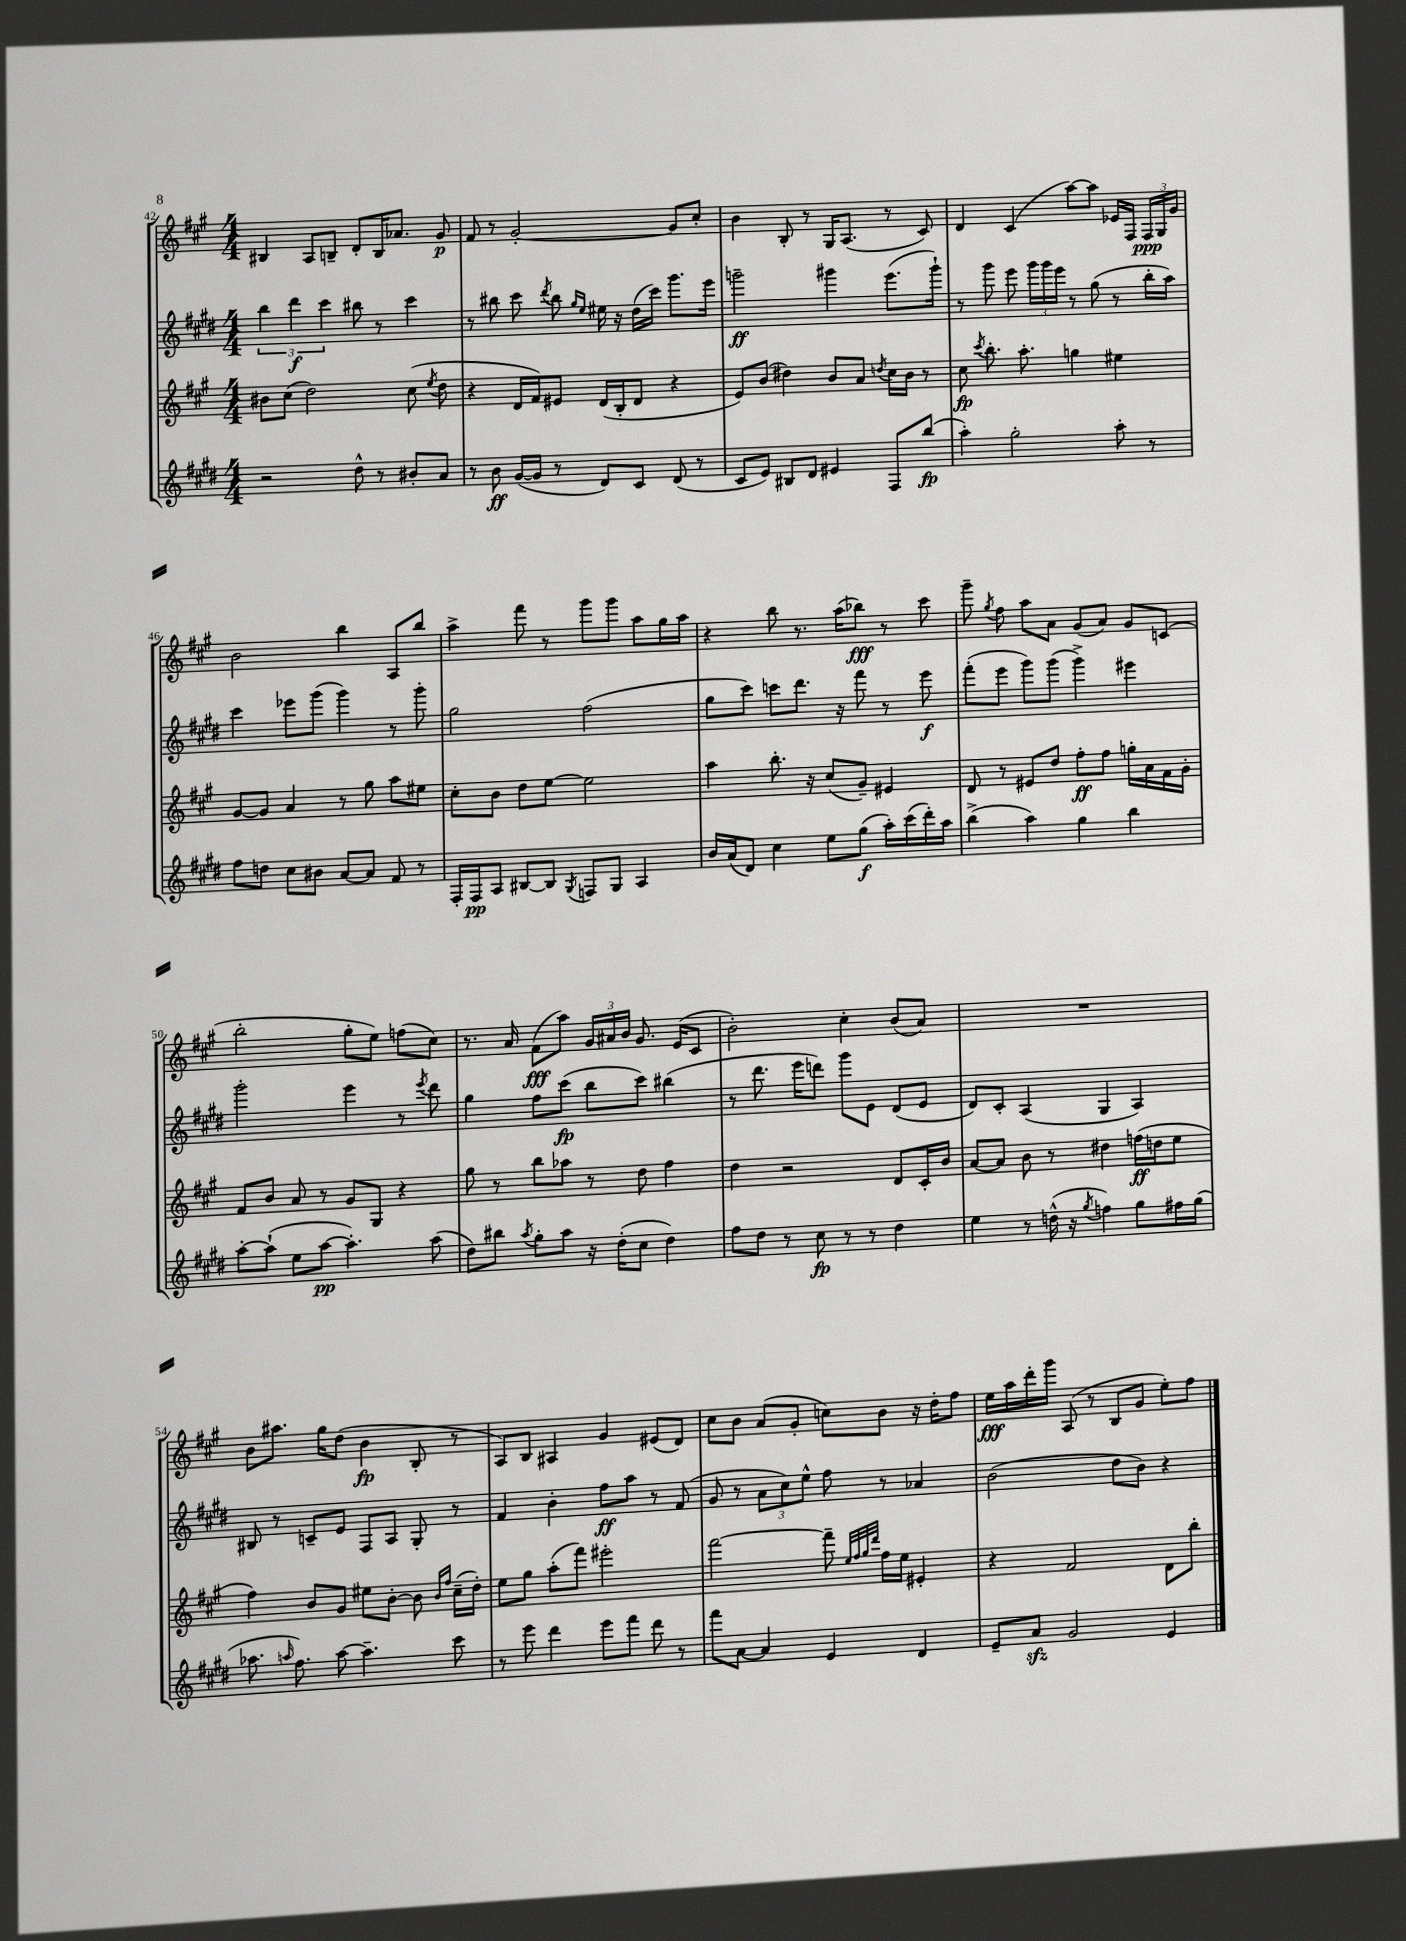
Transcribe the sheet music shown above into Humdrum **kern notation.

**kern	**kern	**kern	**kern
*staff4	*staff3	*staff2	*staff1
*clefG2	*clefG2	*clefG2	*clefG2
*k[f#c#g#d#]	*k[f#c#g#]	*k[f#c#g#d#]	*k[f#c#g#]
*M4/4	*M4/4	*M4/4	*M4/4
2r	8b#\L	6bb\	4B#/
.	(8cc#\J	.	.
.	.	6ddd#\	.
.	2dd\)	.	8A/L
.	.	6ccc#\	.
.	.	.	8B~/J
8dd#^^\	.	8bb#\	8d'/L
8r	.	8r	16B/K
.	.	.	8.a-/J
8b#'/L	(8cc#\	4ccc#\	.
.	8qee/	.	.
8a/J	8dd\	.	8g#/
=	=	=	=
8r	4r	8r	8f#/
8b\	.	8bb#\	8r
([16g#/LL	16d/LL	8ccc#\	[2g#'/
16g#/]JJ	16f#/J)	.	.
.	.	8qddd#/	.
8r	8e#/J	8bb#\	.
.	.	16qqgg#/LL	.
.	.	16qqee/JJ	.
8d#/L)	(16d/LL	16ee#\	.
.	16B'/J	16r	.
8c#/J	8d/J	(16dd#\LL	.
.	.	16ccc#\JJ)	.
(8d#/	4r	8.ggg#\L	8g#/]L
8r	.	.	8cc#'/J
.	.	16eee\Jk	.
=	=	=	=
8c#/L	8e/L)	2ggg~\	4b\
8e/J)	(8b/J	.	.
8B#/L	4dd#\)	.	8B'/
8d#/J	.	.	8r
4e#/	8b/L	4ggg#\	16G#/LK
.	.	.	(8.A/J
.	8a/J	.	.
.	8qdd/	.	.
8F#/L	16cc#\LL	(8.eee\L	8r
.	16b\JJ	.	.
(8bb/J	8r	.	8c#/)
.	.	16ggg#`\Jk)	.
=	=	=	=
4aa'\)	8cc#\	8r	4d/
.	8qccc#/	.	.
.	8.bb'\	8ggg#\	.
2gg#'\	.	8eee\	(4c#/
.	8.aa'\	.	.
.	.	24ggg#\LL	.
.	.	24ggg#\	.
.	.	24eee\JJ	.
.	4gg\	8r	[8aa\L)
.	.	(8gg#\	8aa\]J
8aa'\	4ee#\	8r	16e-/LL
.	.	.	16F#/JJ
8r	.	16bb'\LL	24F#/LL
.	.	.	24G#/
.	.	16aa\JJ)	.
.	.	.	24g#/JJ
=	=	=	=
8ff#\L	[8g#/L	4ccc#\	2b\
8dd\J	8g#/]J	.	.
8cc#\L	4a/	8eee-\L	.
8b#\J	.	(8ggg#\J	.
[8a/L	8r	4ggg#\)	4bb\
8a/]J	8gg#\	.	.
8f#/	8aa\L	8r	8A/L
8r	8ee#\J	8ggg#'\	8bb/J
=	=	=	=
16F#'/LL	8cc#'\L	2gg#\	4aa^\
16F#/J	.	.	.
8A/J	8b\J	.	.
[8B#/L	8dd\L	.	8fff#\
8B#/]J	[8ee\J	.	8r
8qG#/	.	.	.
8F/L	2ee\]	(2ff#\	8ggg#\L
8G#/J	.	.	8ggg#\J
4A/	.	.	8aa\L
.	.	.	16gg#\L
.	.	.	16aa\JJ
=	=	=	=
16b/LL	4aa\	8gg#\L	4r
(16a/J	.	.	.
8d#/J)	.	8ccc#\J)	.
4cc#\	8.bb'\	8ccc\L	8bb\
.	.	8.ddd#\J	8.r
.	16r	.	.
8ee\L	(8cc#/L	.	.
.	.	16r	(16aa\LK
(8gg#\J	8g#~/J)	8fff#\	8bb-\J)
16aa'\LL)	4e#/	8r	8r
(16ccc#\	.	.	.
16ddd#'\)	.	8eee\	8ccc#\
16aa\JJ	.	.	.
=	=	=	=
(4bb^\	8d/	(8fff#'\L	8ggg#~\
.	.	.	8qgg#/
.	8r	8eee\J	8ff#\
4aa\)	8e#/L	8ggg#\L)	8aa\L
.	8dd/J	(8ggg#\J	8a\J
4gg#\	8ff#'\L	4ggg#^\)	(8g#/L
.	8ff#\J	.	8a/J)
4bb\	16gg'\LL	4eee#\	8g#/L
.	16a\	.	.
.	16f#\	.	(8c/J
.	16g#'\JJ	.	.
=	=	=	=
[8aa'\L	8f#/L	2ggg#'\	2bb'\
(8aa`\]J	8b/J	.	.
8ee\L	8a/	.	.
[8aa\J	8r	.	.
4.aa'\])	8g#/L	4eee\	8gg#'\L
.	8G#/J	.	8ee\J)
.	4r	8r	(8ff\L
.	.	8qeee/	.
(8aa\	.	8ddd#\	8cc#\J)
=	=	=	=
8dd#\L)	8gg#\	4gg#\	8.r
8bb#\J	8r	.	.
.	.	.	16a/
8qaa/	.	.	.
8gg#'\L	8bb\L	8ff#\L	(8f#\L
8aa\J	8aa-\J	(8ccc#\J	8aa\J)
16r	8r	8bb\L	24g#/LL
.	.	.	24a#/
(16dd#'\LK	.	.	.
.	.	.	24b/JJ
8cc#\J	8dd\	8ccc#\J)	8.g#/
4dd#\)	4ff#\	(4bb#\	.
.	.	.	(16e/LK
.	.	.	8c#/J
=	=	=	=
8ff#\L	4dd\	8r	2b'\)
8dd#\J	.	8.ddd#\	.
8r	2r	.	.
.	.	16eee\LK	.
8cc#\	.	8ddd\J)	.
8r	.	8ggg#\L	4cc#'\
8r	.	8e\J	.
4dd#\	8d/L	(8d#/L	(8b/L
.	16c#'/L	8e/J	8a/J)
.	16b/JJ	.	.
=	=	=	=
4ee\	[8a/L	8d#/L)	1r
.	8a/]J	8c#'/J	.
8r	8b\	(4A/	.
(16dd^^\	8r	.	.
16r	.	.	.
8qgg#/	.	.	.
4ff\)	4dd#\	4G#/	.
8gg#\L	(16ff\LL	4A/)	.
.	16dd\J	.	.
16ff#\L	8ee\J	.	.
(16gg#\JJ	.	.	.
=	=	=	=
8.aa-\	4ff#\)	8B#/	8b\L
.	.	8r	8.aa#\J
16qqaa/	.	.	.
8.ff#\)	.	.	.
.	8b/L	8c~/L	.
.	.	.	16gg#\LK
[8aa\	8g#/J	8e/J	(8dd\J
4.aa~\]	8ee#\L	8F#/L	4b\
.	[8b'\J	8A/J	.
.	8b\]	8G#'/	8B'/
.	16qqb/LL	.	.
.	16qqff#/JJ	.	.
8ccc#\	(16cc#~\LL	8r	8r
.	16dd'\JJ)	.	.
=	=	=	=
8r	8ee\L	4f#/	8A/L)
8eee\	8gg#\J	.	8B/J
4ddd#\	(8aa'\L	4b'\	4A#/
.	8fff#\J)	.	.
8eee\L	2eee#'\	8ff#\L	4g#/
8fff#\J	.	8aa\J	.
8ddd#\	.	8r	(8e#/L
8r	.	(8f#/	8d/J)
=	=	=	=
8fff#\L	[2fff#\	8g#/	8cc#\L
[8a\J	.	8r	8b\J
4a/]	.	12a\L	(8a/L
.	.	12cc#\)	.
.	.	.	8g#'/J
.	.	12ee^^\J	.
4e/	8fff#~\]	8ff#\	8cc\L)
.	32qqee/LLL	.	.
.	32qqff#/	.	.
.	32qqgg#/	.	.
.	32qqddd/JJJ	.	.
.	16ff#\LL	8r	8b\J
.	16ee\JJ	.	.
4d#/	4e#'/	4a-/	16r
.	.	.	16dd'\LK
.	.	.	8ff#\J
=	=	=	=
8e~/L	4r	(2b\	16ee\LL
.	.	.	16aa\
8a/J	.	.	16ddd'\
.	.	.	16ggg#\JJ
2g#/	2f#/	.	(8A/
.	.	.	8r
.	.	8dd#\L	8B/L
.	.	8b\J)	8g#/J
4e/	8d\L	4r	8ee'\L)
.	8bb'\J	.	8ff#\J
==	==	==	==
*-	*-	*-	*-
